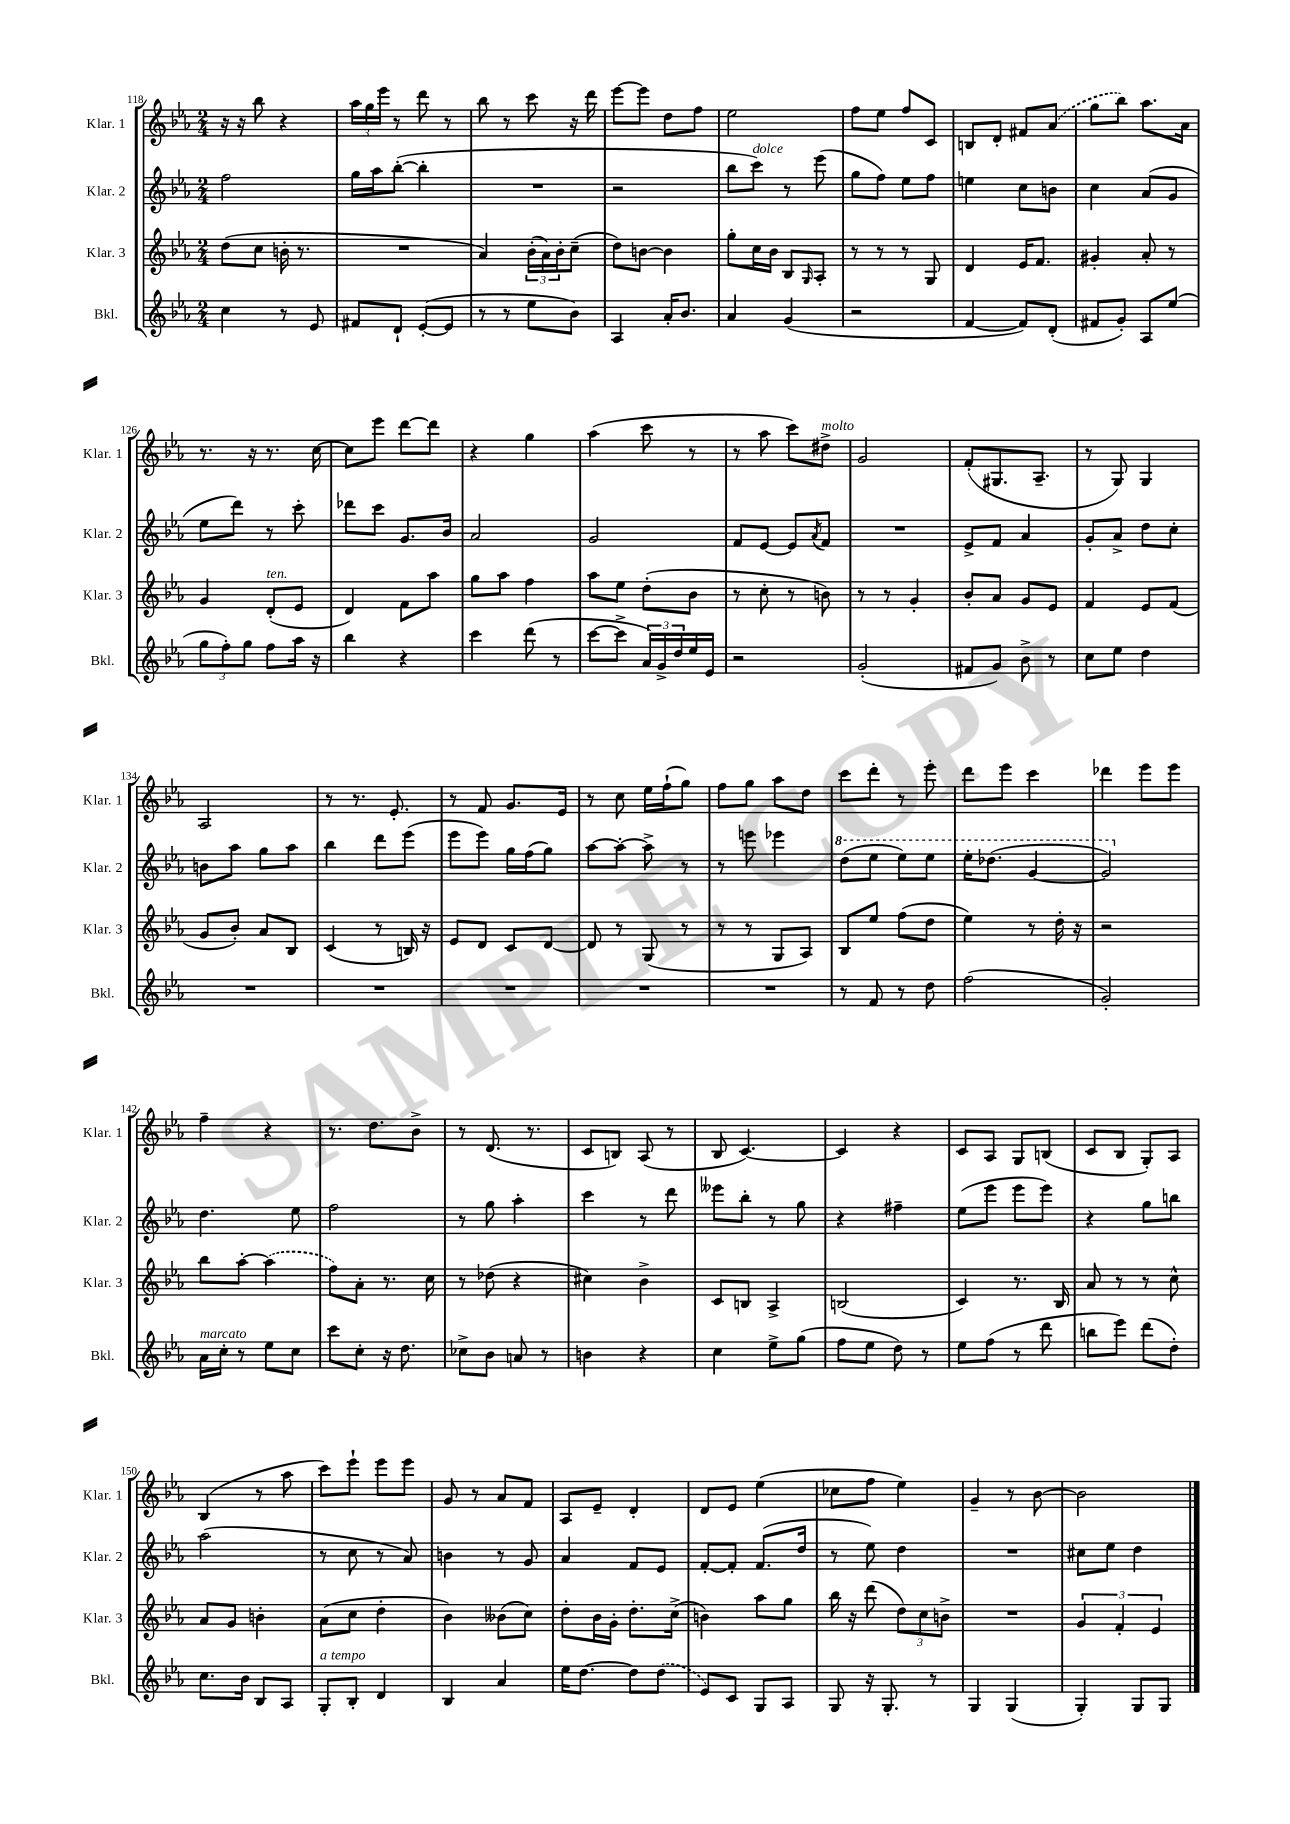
<<
\new StaffGroup <<
\new Staff = "s0" \with { instrumentName = "Klar. 1" shortInstrumentName = "Klar. 1" } {
    \clef treble \key ees \major \numericTimeSignature \time 2/4
    r16 r16 bes''8 r4 |
    \tuplet 3/2 { aes''16 g''16 ees'''16 } r8 d'''8 r8 |
    bes''8 r8 c'''8 r16 d'''16 |
    ees'''8~ ees'''8 d''8 f''8 |
    ees''2 |
    f''8 ees''8 f''8 c'8 |
    b8 d'8-. fis'8 \once \slurDashed aes'8( |
    g''8 bes''8) aes''8. aes'16 |
    r8. r16 r8. c''16~ |
    c''8 ees'''8 d'''8~ d'''8 |
    r4 g''4 |
    aes''4( c'''8 r8 |
    r8 aes''8 c'''8) dis''8->^\markup { \italic "molto" } |
    g'2 |
    f'8-.( gis8. aes8.-- |
    r8 g8) g4 |
    aes2 |
    r8 r8. ees'8.-. |
    r8 f'8 g'8. ees'16 |
    r8 c''8 ees''16 f''16-!( g''8) |
    f''8 g''8 aes''8 d''8 |
    c'''8 d'''8-. r8 ees'''8-. |
    d'''8 ees'''8 c'''4 |
    des'''4 ees'''8 ees'''8 |
    f''4-- r4 |
    r8. d''8. bes'8-> |
    r8 d'8.( r8. |
    c'8 b8) aes8( r8 |
    bes8 c'4.~) |
    c'4 r4 |
    c'8 aes8 g8 b8( |
    c'8 bes8 g8-.) aes8 |
    bes4( r8 aes''8 |
    c'''8) ees'''8-! ees'''8 ees'''8 |
    g'8 r8 aes'8 f'8 |
    aes8 ees'8-- d'4-. |
    d'8 ees'8 ees''4( |
    ces''8 f''8 ees''4) |
    g'4-- r8 bes'8~ |
    bes'2 \bar "|." |
}
\new Staff = "s1" \with { instrumentName = "Klar. 2" shortInstrumentName = "Klar. 2" } {
    \clef treble \key ees \major \numericTimeSignature \time 2/4
    f''2 |
    g''16 aes''16 bes''8~-.( bes''4-. |
    R2 |
    r2 |
    bes''8 c'''8^\markup { \italic "dolce" }) r8 ees'''8( |
    g''8 f''8) ees''8 f''8 |
    e''4 c''8 b'8 |
    c''4 aes'8( g'8 |
    ees''8 d'''8) r8 c'''8-. |
    des'''8 c'''8 g'8. bes'16 |
    aes'2 |
    g'2 |
    f'8 ees'8~ ees'8 \acciaccatura { aes'8 } f'8 |
    R2 |
    ees'8-> f'8 aes'4 |
    g'8-. aes'8-> d''8 c''8-. |
    b'8 aes''8 g''8 aes''8 |
    bes''4 d'''8 ees'''8( |
    ees'''8 ees'''8) g''16 f''16( g''8) |
    aes''8~ aes''8~-. aes''8-> r8 |
    r8 e'''8 ees'''4 |
    \ottava #1 d'''8( ees'''8 ees'''8) ees'''8 |
    ees'''16-. des'''8.( g''4~ |
    g''2) \ottava #0 |
    d''4. ees''8 |
    f''2 |
    r8 g''8 aes''4-. |
    c'''4 r8 d'''8 |
    eeses'''8 bes''8-. r8 g''8 |
    r4 fis''4-- |
    ees''8( ees'''8 ees'''8 ees'''8) |
    r4 g''8 b''8 |
    aes''2( |
    r8 c''8 r8 aes'8) |
    b'4 r8 g'8 |
    aes'4 f'8 ees'8 |
    f'8~-. f'8-. f'8.( d''16 |
    r8 ees''8) d''4 |
    R2 |
    cis''8 ees''8 d''4 \bar "|." |
}
\new Staff = "s2" \with { instrumentName = "Klar. 3" shortInstrumentName = "Klar. 3" } {
    \clef treble \key ees \major \numericTimeSignature \time 2/4
    d''8( c''8 b'16-. r8. |
    R2 |
    aes'4) \tuplet 3/2 { bes'16-.( aes'16) bes'16-. } c''8--( |
    d''8) b'8~ b'4 |
    g''8-. c''16 bes'16 bes8 \grace { g16 } aes8-. |
    r8 r8 r8 g8 |
    d'4 ees'16 f'8. |
    gis'4-. aes'8-. r8 |
    g'4 d'8-.^\markup { \italic "ten." }( ees'8 |
    d'4) f'8 aes''8 |
    g''8 aes''8 f''4 |
    aes''8 ees''8 d''8-.( bes'8 |
    r8 c''8-. r8 b'8) |
    r8 r8 g'4-. |
    bes'8-. aes'8 g'8 ees'8 |
    f'4 ees'8 f'8( |
    g'8 bes'8-.) aes'8 bes8 |
    c'4( r8 b16) r16 |
    ees'8 d'8 c'8 d'8~ |
    d'8 r8 g8( r8 |
    r8 r8 g8 aes8) |
    bes8 ees''8 f''8( d''8 |
    ees''4) r8 d''16-. r16 |
    r2 |
    bes''8 aes''8~-. \once \slurDashed aes''4( |
    f''8) aes'8-. r8. c''16 |
    r8 des''8( r4 |
    cis''4) bes'4-> |
    c'8 b8 aes4-> |
    b2( |
    c'4) r8. bes16 |
    aes'8 r8 r8 c''8-^ |
    aes'8 g'8 b'4-. |
    aes'8( c''8 d''4-. |
    bes'4) beses'8( c''8) |
    d''8-. bes'16 g'16-. d''8.-. c''16->( |
    b'4) aes''8 g''8 |
    bes''16 r16 d'''8( \tuplet 3/2 { d''8) c''8 b'8-> } |
    R2 |
    \tuplet 3/2 { g'4 f'4-. ees'4 } \bar "|." |
}
\new Staff = "s3" \with { instrumentName = "Bkl." shortInstrumentName = "Bkl." } {
    \clef treble \key ees \major \numericTimeSignature \time 2/4
    c''4 r8 ees'8 |
    fis'8 d'8-! ees'8~-.( ees'8 |
    r8 r8 ees''8 bes'8) |
    aes4 aes'16-. bes'8. |
    aes'4 g'4( |
    r2 |
    f'4~ f'8) d'8-.( |
    fis'8 g'8-.) aes8 ees''8( |
    \tuplet 3/2 { g''8 f''8-.) g''8 } f''8 aes''16 r16 |
    bes''4 r4 |
    c'''4 d'''8( r8 |
    c'''8~ c'''8-> \tuplet 3/2 { aes'16) g'16-> d''16 } ees''16 ees'16 |
    r2 |
    g'2-.( |
    fis'8 g'8) bes'8-> r8 |
    c''8 ees''8 d''4 |
    R2 |
    R2 |
    R2 |
    R2 |
    R2 |
    r8 f'8 r8 d''8 |
    f''2( |
    g'2-.) |
    aes'16^\markup { \italic "marcato" } c''16-. r8 ees''8 c''8 |
    c'''8 c''8-. r16 d''8. |
    ces''8-> bes'8 a'8 r8 |
    b'4 r4 |
    c''4 ees''8-> g''8( |
    f''8 ees''8 d''8) r8 |
    ees''8 f''8( r8 d'''8 |
    b''8 ees'''8) d'''8( d''8-.) |
    c''8. bes'16 bes8 aes8 |
    g8-.^\markup { \italic "a tempo" } bes8-. d'4 |
    bes4 aes'4 |
    ees''16 d''8.~ d''8 \once \slurDashed d''8( |
    ees'8) c'8 g8 aes8 |
    g8 r16 g8.-. r8 |
    g4 g4( |
    g4-.) g8 g8 \bar "|." |
}
>>
>>
\layout { \context { \Score currentBarNumber = #118 } }
